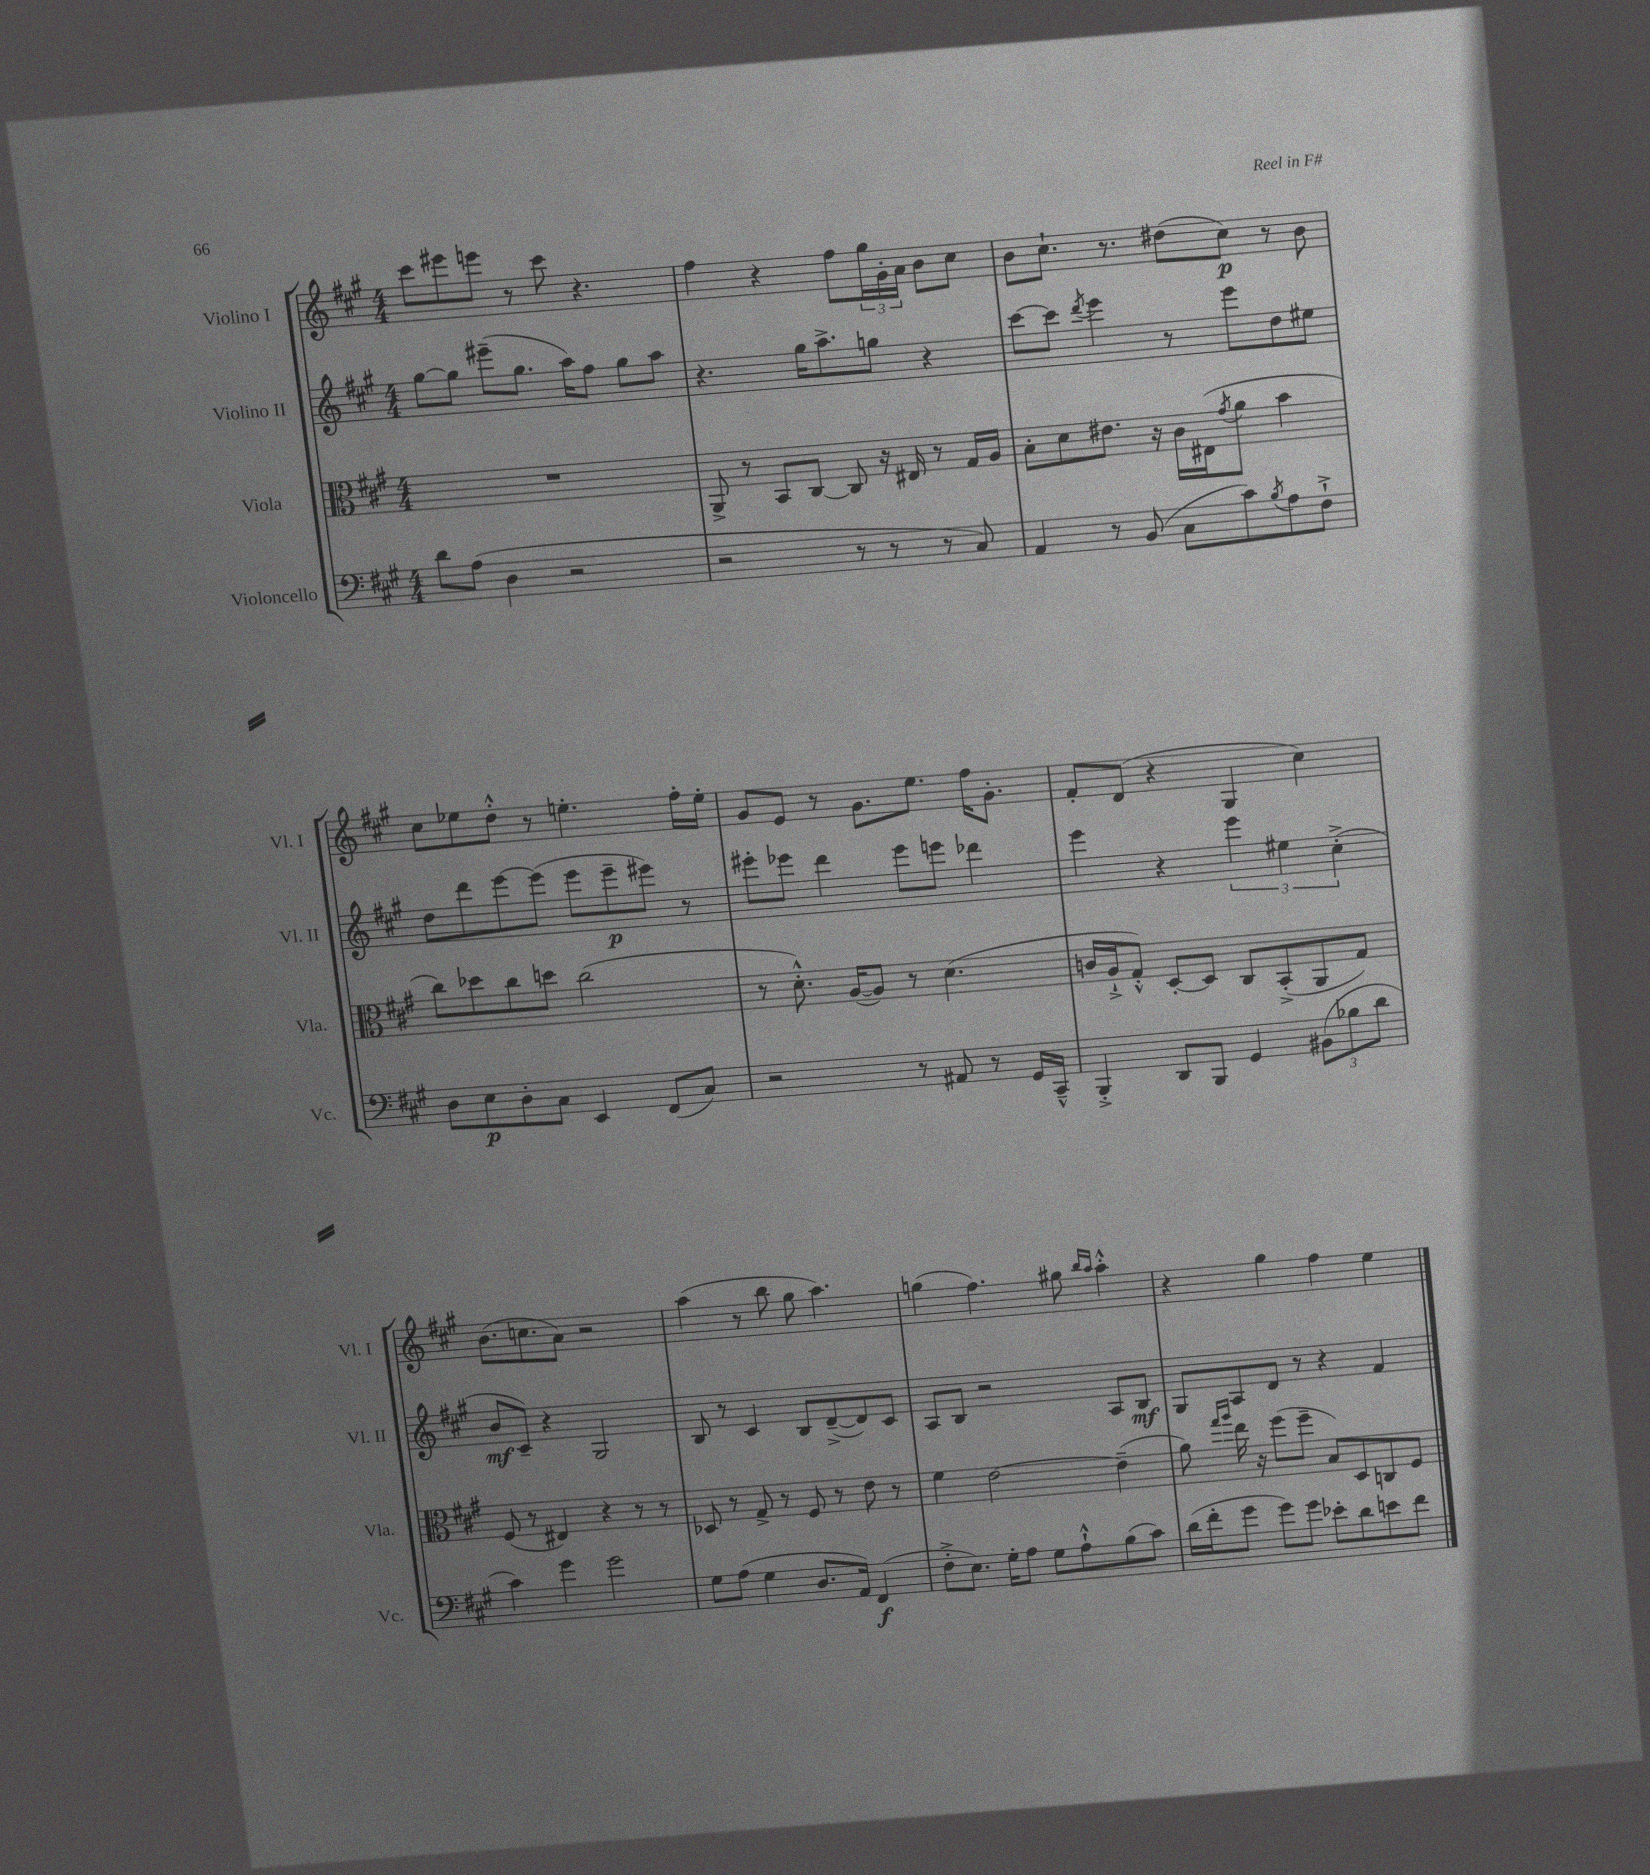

**kern	**dynam	**kern	**kern	**dynam	**kern	**dynam
*part4	*part4	*part3	*part2	*part2	*part1	*part1
*staff4	*staff4	*staff3	*staff2	*staff2	*staff1	*staff1
*I"Violoncello	*	*I"Viola	*I"Violino II	*	*I"Violino I	*
*I'Vc.	*	*I'Vla.	*I'Vl. II	*	*I'Vl. I	*
*clefF4	*	*clefC3	*clefG2	*	*clefG2	*
*k[f#c#g#]	*	*k[f#c#g#]	*k[f#c#g#]	*	*k[f#c#g#]	*
*M4/4	*	*M4/4	*M4/4	*	*M4/4	*
=17	=17	=17	=17	=17	=17	=17
8d\L	.	1r	[8gg#\L	.	8ccc#\L	.
(8A\J	.	.	8gg#\J]	.	8eee#X\	.
4D\	.	.	(8eee#X~\L	.	8eeen\J	.
.	.	.	8.gg#\J	.	8r	.
2r	.	.	.	.	8ccc#\	.
.	.	.	16aa\KL)	.	.	.
.	.	.	8ff#\J	.	4.r	.
.	.	.	8gg#\L	.	.	.
.	.	.	8aa\J	.	.	.
=18	=18	=18	=18	=18	=18	=18
2r	.	8AA^/	4.r	.	4ff#\	.
.	.	8r	.	.	.	.
.	.	8BB/L	.	.	4r	.
.	.	[8C#/J	16gg#\KL	.	.	.
.	.	.	8.aa^\	.	.	.
8r	.	8C#/]	.	.	8ff#\L	.
8r	.	16r	8ggn\J	.	24gg#\L	.
.	.	.	.	.	24g#'\	.
.	.	16E#X/	.	.	.	.
.	.	.	.	.	24a\JJ	.
8r	.	8r	4r	.	8b\L	.
8C#/)	.	16G#/LL	.	.	8cc#\J	.
.	.	16A/JJ	.	.	.	.
=19	=19	=19	=19	=19	=19	=19
4AA/	.	8B'\L	[8ccc#\L	.	8b\L	.
.	.	8d\	8ccc#\J]	.	8.cc#`\J	.
.	.	.	8qddd/	.	.	.
8r	.	8.e#X\J	4eee\	.	.	.
.	.	.	.	.	8.r	.
(8BB/	.	.	.	.	.	.
.	.	16r	.	.	.	.
8C#\L	.	16c#\LL	8r	.	(8dd#X\L	.
.	.	(16E#X\J	.	.	.	.
.	.	8qg#/	.	.	.	.
8c#\)	.	8a\J	8eee\L	.	8cc#\J)	p
8qB/	.	.	.	.	.	.
8A\	.	4b\	8dd\	.	8r	.
8F#`^\J	.	.	8ee#X\J	.	8b\	.
!!LO:LB:g=z
=20	=20	=20	=20	=20	=20	=20
8D\L	.	8cc#\L)	8dd\L	.	8cc#\L	.
8E\	p	8dd-X\	8ddd\	.	8ee-X\	.
8D'\	.	8cc#\	[8eee\	.	8dd'^^\J	.
8C#\J	.	8ddn\J	(8eee\J]	.	8r	.
4EE/	.	(2cc#\	8eee\L	.	4.een'\	.
.	.	.	8eee~\	p	.	.
(8FF#/L	.	.	8eee#X\J)	.	.	.
8C#/J)	.	.	8r	.	16ff#'\LL	.
.	.	.	.	.	16ee'\JJ	.
=21	=21	=21	=21	=21	=21	=21
2r	.	8r	8eee#X'\L	.	8g#/L	.
.	.	8.d'^^\)	8eee-X\J	.	8e/J	.
.	.	.	4ddd\	.	8r	.
.	.	([16A/KL	.	.	.	.
.	.	8A/J])	.	.	8.g#\L	.
8r	.	8r	8eee-\L	.	.	.
.	.	.	.	.	8.ee\J	.
8AA#X/	.	(4.d\	8eeen\J	.	.	.
8r	.	.	4ddd-X\	.	16ff#\KL	.
.	.	.	.	.	8.g#'\J	.
16GG#/LL	.	.	.	.	.	.
16CC#~^^/JJ	.	.	.	.	.	.
=22	=22	=22	=22	=22	=22	=22
4BBB'^/	.	16cn/LL	4eee\	.	8f#'/L	.
.	.	16A`^/J	.	.	.	.
.	.	8G#'^^/J)	.	.	(8d/J	.
8DD/L	.	[8D'/L	4r	.	4r	.
8BBB/J	.	8D/J]	.	.	.	.
4GG#/	.	8C#/L	6eee\	.	4G#/	.
.	.	(8BB'^/	.	.	.	.
.	.	.	6ee#X\	.	.	.
(12BB#X\L	.	8AA/	.	.	4cc#\)	.
12B-X\	.	.	(6cc#'^\	.	.	.
.	.	8G#/J)	.	.	.	.
12d\J	.	.	.	.	.	.
!!LO:LB:g=z
=23	=23	=23	=23	=23	=23	=23
4c#\)	.	(8F#/	8b/L	mf	(8.b\L	.
.	.	8r	8c#~/J)	.	.	.
.	.	.	.	.	8.ccn\	.
4g#\	.	4E#X/)	4r	.	.	.
.	.	.	.	.	8a\J)	.
2g#\	.	4r	2G#/	.	2r	.
.	.	8r	.	.	.	.
.	.	8r	.	.	.	.
=24	=24	=24	=24	=24	=24	=24
8G#\L	.	8D-X/	8B/	.	(4aa\	.
(8A\J	.	8r	8r	.	.	.
4G#\	.	8G#^/	4c#/	.	8r	.
.	.	8r	.	.	8bb\	.
8.D/L	.	8F#/	8B/L	.	8gg#\	.
.	.	8r	([8d~^/	.	4.aa\)	.
16AA/Jk)	.	.	.	.	.	.
(4FF#/	f	8e\	8d/])	.	.	.
.	.	8r	8c#/J	.	.	.
=25	=25	=25	=25	=25	=25	=25
8F#'^\L	.	4f#\	8A/L	.	(4ggn\	.
8.E\J)	.	.	8B/J	.	.	.
.	.	[2e\	2r	.	4.ff#\)	.
16G#'\KL	.	.	.	.	.	.
8A\J	.	.	.	.	.	.
8G#\L	.	.	.	.	.	.
8A`^^\	.	.	.	.	8gg#X\	.
.	.	.	.	.	16qqbb/LL	.
.	.	.	.	.	16qqaa/JJ	.
(8B\	.	(4e~\]	8A/L	.	4aa'^^\	.
8c#\J)	.	.	8B/J	mf	.	.
=26	=26	=26	=26	=26	=26	=26
(16d\LL	.	8a\)	8G#/L	.	4r	.
16f#'\J	.	.	.	.	.	.
.	.	16qqgg#/LL	.	.	.	.
.	.	16qqaa/JJ	.	.	.	.
8g#\J	.	16ee\	8A/	.	.	.
.	.	16r	.	.	.	.
8g#\L)	.	(8ff#\L	8d/J	.	4gg#\	.
8g#\J	.	8ff#~\J	8r	.	.	.
8e-X'\L	.	8B/L)	4r	.	4ff#\	.
8d\	.	8D/	.	.	.	.
8en\	.	8Cn/	4f#/	.	4ee\	.
8f#\J	.	8F#/J	.	.	.	.
==	==	==	==	==	==	==
*-	*-	*-	*-	*-	*-	*-
